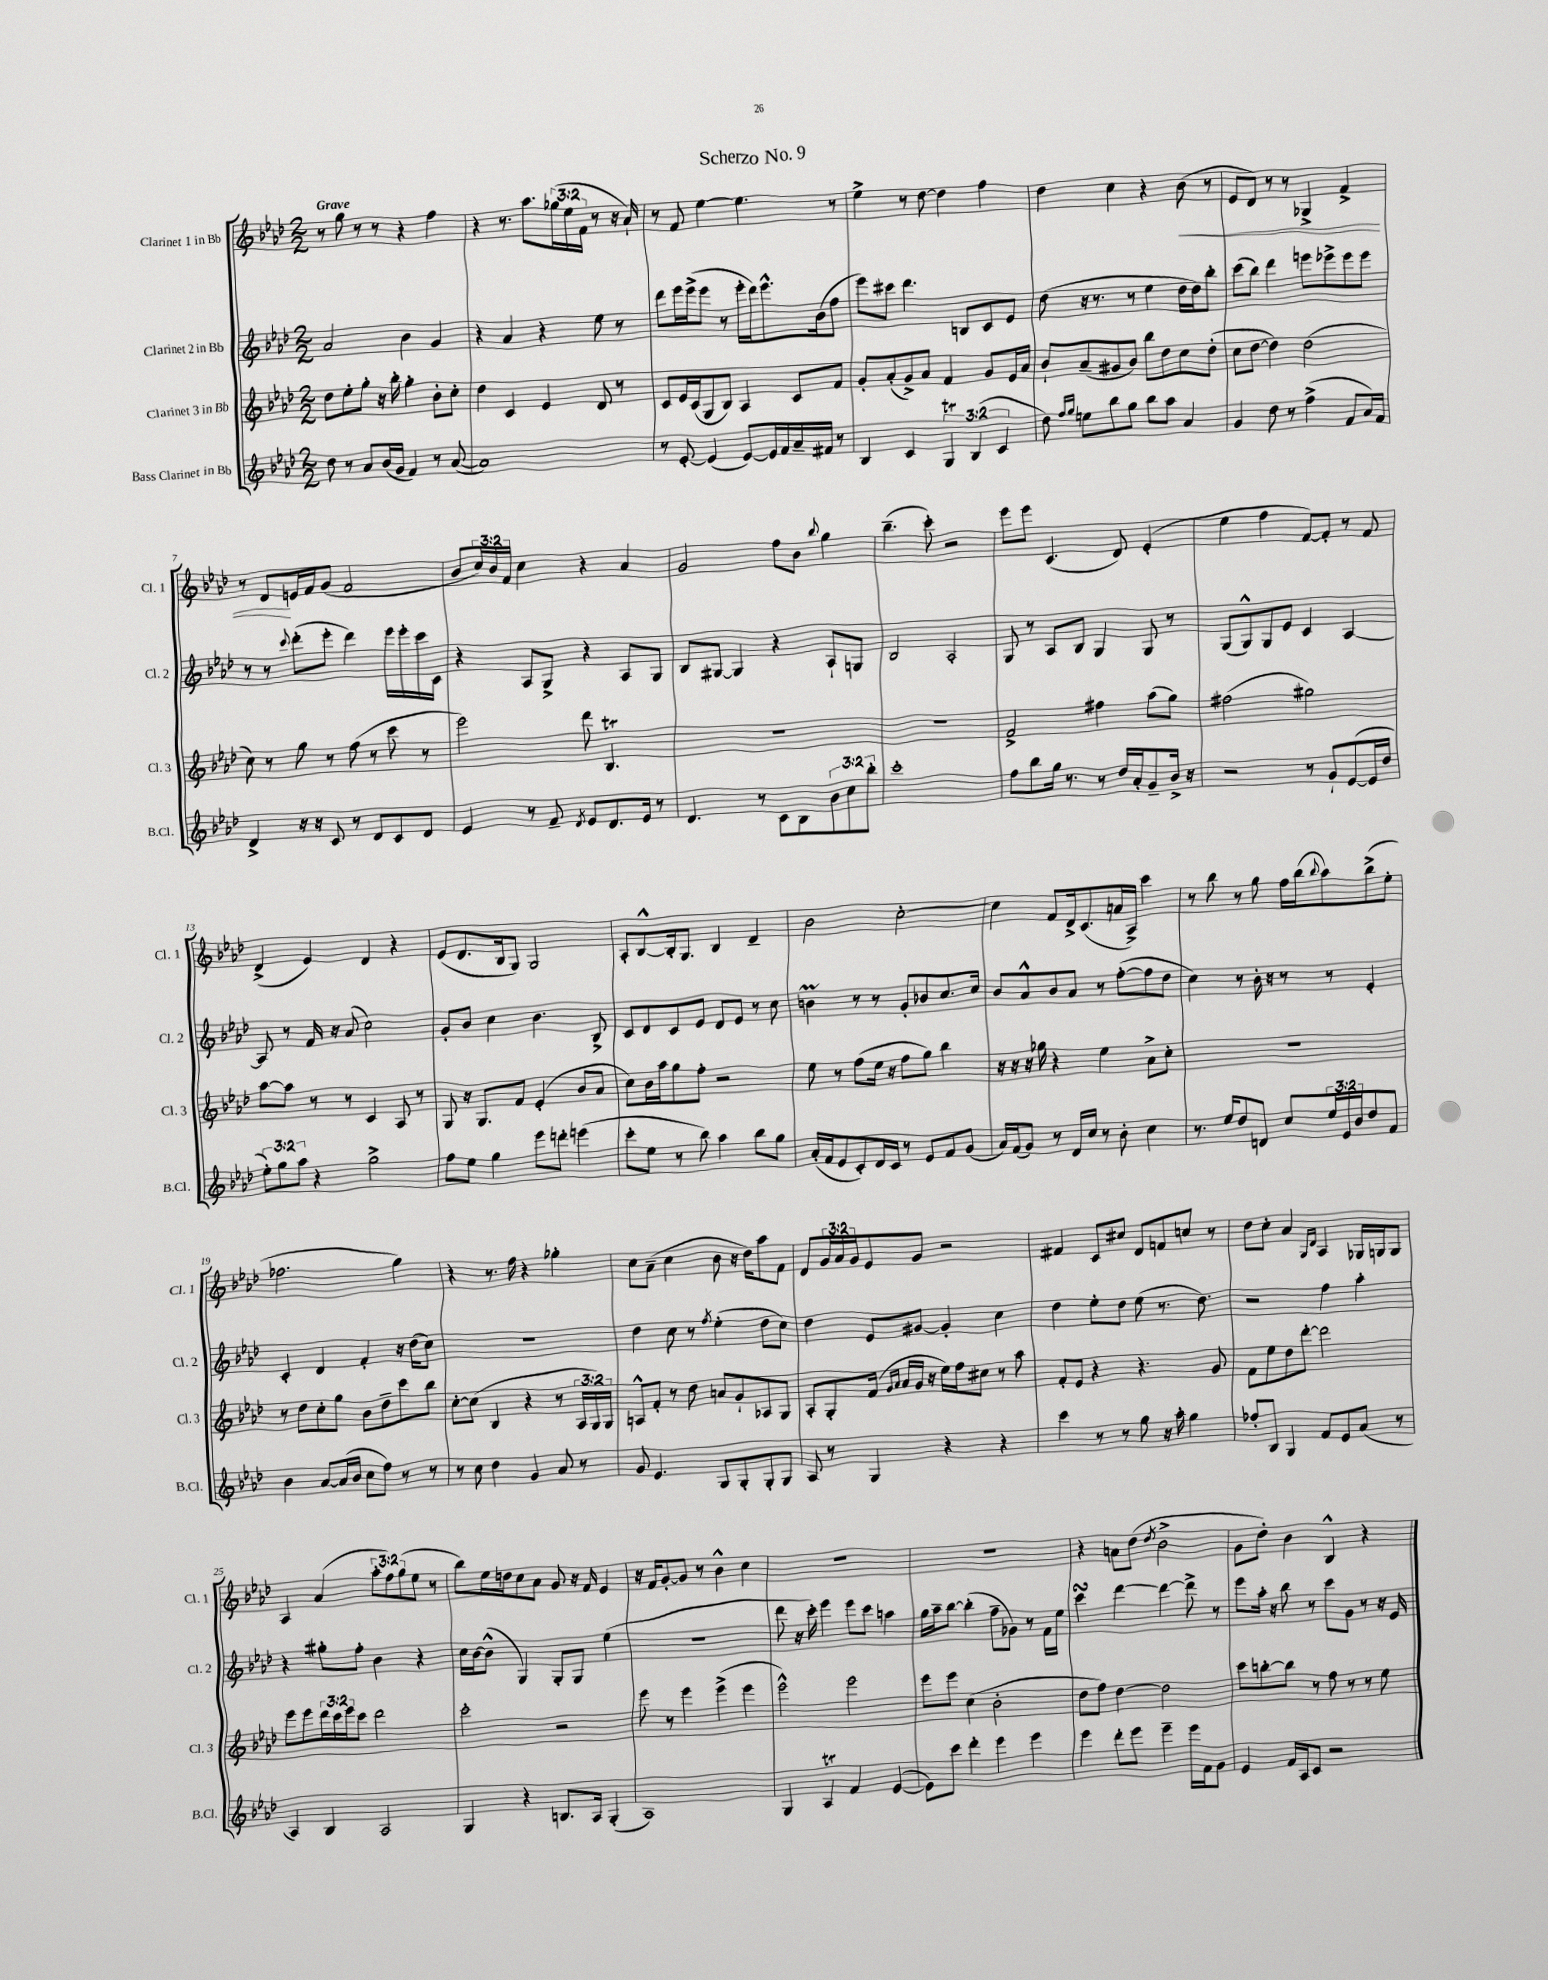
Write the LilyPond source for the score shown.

\header { title = "Scherzo No. 9" }
<<
\new StaffGroup <<
\new Staff = "s0" \with { instrumentName = "Clarinet 1 in Bb" shortInstrumentName = "Cl. 1" } {
    \clef treble \key aes \major \numericTimeSignature \time 2/2 \override Staff.TupletNumber.text = #tuplet-number::calc-fraction-text \tempo "Grave"
    r8 g''8 r8 r8 r4 f''4 |
    r4 r8. aes''8. \tuplet 3/2 { ges''16( ees''16 f'16 } r8 r16 aes'16-!) |
    r8 f'8 ees''4~ ees''4. r8 |
    ees''4-> r8 des''8~ des''4 f''4 |
    des''4 c''4 r4 bes'8\<( r8 |
    ees'8 des'8) r8 r8 ges4-> f'4-> |
    r8 des'8\! e'16 f'16 g'8( f'2 |
    bes'8 \tuplet 3/2 { c''16) bes'16 f'16 } c''4 r4 aes'4 |
    g'2 f''8 bes'8 \appoggiatura { bes''8 } g''4 |
    bes''4.--( c'''8-.) r2 |
    ees'''8 ees'''8 c'4.( des'8) ees'4-.( |
    ees''4 f''4 f'8~) f'8-. r8 f'8 |
    des'4->( ees'4) des'4 r4 |
    ees'8( des'8. bes16 g8) g2 |
    aes8-. bes8~-^ bes16-. g8. bes4 des'4-- |
    bes'2 c''2~-. |
    c''4 f'8 des'16-> c'8.( a'16 aes16->) c'''4 |
    r8 bes''8 r8 g''8 f''16 bes''16( \appoggiatura { bes''8 } aes''8) bes''8->( ees''8-. |
    fes''2. g''4) |
    r4 r8. f''16 r4 ges''4-. |
    c''8 aes'8--( c''4 bes'8 r16 des''16) aes''8 f'8 |
    des'8 \tuplet 3/2 { g'16 aes'16 g'16 } ees'8 g'8 r2 |
    fis'4 c'8 cis''8 des'8 f'8 c''8 r8 |
    des''8 c''8-. aes'4 \grace { g16 des'16 } aes4 ges16 g16 g8 |
    aes4 aes'4( \tuplet 3/2 { aes''8-. f''8) g''8( } ees''8 r8 |
    bes''8) ees''16 d''16 c''8 aes'8 g'8 r16 f'16 ees'4 |
    r16 f'16 g'8~-. g'8 r8 bes'4-^ c''4 |
    R1 |
    R1 |
    r4 a'8 des''8( \acciaccatura { des''8 } bes'2-> |
    g'8 des''8-.) bes'4 bes4-^ r4 \bar "|." |
}
\new Staff = "s1" \with { instrumentName = "Clarinet 2 in Bb" shortInstrumentName = "Cl. 2" } {
    \clef treble \key aes \major \numericTimeSignature \time 2/2
    aes'2 bes'4 g'4 |
    r4 aes'4 r4 ees''8 r8 |
    des'''8 ees'''16 ees'''16->( ees'''8 r8 ees'''16-. des'''16) ees'''8.-^ bes'16( f''8 |
    ees'''8) cis'''8 des'''4. b8 c'8 ees'8 |
    des''8( r16 r8. r8 ees''4 des''16 des''16) bes''8-. |
    c'''8( bes''8) des'''4 e'''8 ees'''8-> ees'''8 ees'''8 |
    r8 r8 \appoggiatura { c'''8 } des'''8-.( ees'''8-. des'''4) ees'''16 ees'''16-. c'''16 c'16 |
    r4 aes8 g8-> r4 aes8 g8 |
    bes8 gis8~ gis4 r4 aes8-! g8 |
    bes2 aes2-. |
    g8 r8 aes8 bes8 g4 g8 r8 |
    g8( g8-^) g8 ees'8 c'4 aes4~ |
    aes8 r8 f'16 r16 aes'8( c''2) |
    g'8-. bes'8 c''4 bes'4. bes8-> |
    c'8 des'8 c'8 ees'8 des'8 ees'8 r8 c''8 |
    b'4\prall r8 r8 g'8-. bes'8 c''8. c''16 |
    bes'8 aes'8-^ bes'8 aes'8 r8 f''8~-.( f''8 des''8 |
    c''4) r8 bes'16-. r16 r8 r8 ees'4-. |
    c'4-. des'4 f'4-. r16 des''16( c''8) |
    r1 |
    des''4 c''8 r8 \acciaccatura { f''8 } ees''4-.( des''8 c''8) |
    des''4 ees'8 gis'8~ gis'4-. c''4 |
    des''4 ees''8-. des''8 ees''8( r8. des''8.) |
    r2 f''4 aes''4-. |
    r4 gis''8-. f''8-. bes'4 r4 |
    c''16 bes'16~ bes'8-^( g4) g8-. g8 ees''4( |
    R1 |
    des'''8 r16 c'''16-.) ees'''4 ees'''8 c'''8 a''4 |
    g''16 aes''16-- bes''8~ bes''4-.( f''8-- ges'8) r8 f'16 ees''16 |
    c'''4\turn des'''4~ des'''4~ des'''8-> r8 |
    ees'''8 aes''16-. r16 bes''8 r8 c'''8 g'8 r8 r16 ees'16 \bar "|." |
}
\new Staff = "s2" \with { instrumentName = "Clarinet 3 in Bb" shortInstrumentName = "Cl. 3" } {
    \clef treble \key aes \major \numericTimeSignature \time 2/2 \override Staff.TupletNumber.text = #tuplet-number::calc-fraction-text
    des''8 ees''8-. g''8-. r16 bes''16-. g''4-. bes'8-. c''8-. |
    des''4 c'4 ees'4 des'8 r8 |
    c'8 ees'16 c'16( g8 bes8) aes4 c'8 f'8 |
    g'8-. aes'8-.( g'8->) aes'8 f'4 g'8 ees'16 aes'16 |
    bes'8-! aes'8--( gis'8 bes'8) bes''8 des''8 c''8 des''8-.( |
    c''8 des''8~ des''4) des''2( |
    c''8) r8 g''8 r8 f''8( r8 c'''8 r8 |
    ees'''2) des'''8 bes4.\trill |
    R1 |
    R1 |
    f'2-> fis''4 aes''8( g''8) |
    fis''2( gis''2) |
    aes''8~ aes''8 r8 r8 c'4 aes8 r8 |
    g8 r16 g8. f'8 ees'4-.( bes'8 aes'8 |
    c''8) bes'16 aes''16 g''8 f''8-. r2 |
    ees''8 r8 f''8( ees''16 r16 f''8 g''8) bes''4 |
    r16 r16 r16 ges''16 r4 ees''4 aes'8-> c''8-. |
    r1 |
    r8 des''8 c''8-. g''8 bes'8 des''8-- c'''8 bes''8 |
    c''8~-. c''8( bes4 r4 r8 \tuplet 3/2 { aes16 g16) g16 } |
    a8-^ f'8-. r8 des''8 a'8 g'8-! aes8 g8 |
    aes8-. g8-. f'16( \grace { g'16 aes'16 } aes'16 g'16 r16 ees''16) f''16 cis''8 r8 aes''8 |
    f'8-. ees'8 r4 r4. g'8 |
    f'8 ees''8 des''8 des'''8~-. des'''2 |
    ees'''8 ees'''8 \tuplet 3/2 { des'''16 c'''16 ees'''16 } c'''8 des'''2 |
    c'''2-. r2 |
    ees'''8 r8 ees'''4 ees'''4->( ees'''4 |
    ees'''2-^) ees'''2 |
    ees'''8 ees'''8 c''4( bes'2-. |
    des''8 f''8) des''4~ des''2 |
    c'''8 b''8~-. b''8 r8 f''8 r8 r8 ees''8 \bar "|." |
}
\new Staff = "s3" \with { instrumentName = "Bass Clarinet in Bb" shortInstrumentName = "B.Cl." } {
    \clef treble \key aes \major \numericTimeSignature \time 2/2 \override Staff.TupletNumber.text = #tuplet-number::calc-fraction-text
    des''8 r8 aes'8 bes'16( g'16 f'4) r8 aes'8~( |
    aes'1) |
    r8 ees'8~-. ees'4( ees'8~) ees'16 f'16 aes'16-- fis'16 r8 |
    bes4 c'4 \tuplet 3/2 { g4\trill bes4( c'4 } |
    des''8) \grace { f''16 g''16 } e''8 bes''8 g''8 bes''8 aes''8 aes'4 |
    g'4 des''8 r8 f''4->( f'8 aes'16) f'16 |
    des'4-> r16 r16 c'8 r8 des'8 c'8 des'8 |
    ees'4 r8 f'8-- \acciaccatura { des'8 } ees'8 des'8. ees'16 r8 |
    des'4. r8 c'8 bes8 \tuplet 3/2 { bes'8 c''8 bes''8-. } |
    c'''1-. |
    f''8 bes''8 g''16 r8. r8 des''16 aes'16-. g'8-- bes'16-> r16 |
    r2 r8 g'8-! ees'8~( ees'16 des''16 |
    \tuplet 3/2 { ees''8-.) g''8 aes''8 } r4 g''2-> |
    f''8 ees''8 g''4 ees'''8 d'''8-. e'''4( |
    c'''8-. ees''8 r8 bes''8) aes''4 bes''8 g''8 |
    aes'16-.( f'16 ees'8 c'8-.) des'16 c'16 r8 ees'8 f'8 g'8( |
    aes'16) f'16( g'8) r8 des'16 c''16 r8 bes'8-. c''4 |
    r8. ees''16 des''8 d'8 c''8 \tuplet 3/2 { ees''16 ees'16 bes'16 } des''8 f'8 |
    bes'4 aes'8~ aes'16( bes'16 c''8 f''8) r8 r8 |
    r8 c''8 des''4 g'4 aes'8 r8 |
    g'8 ees'4. g8 g8-. g8-. g8 |
    aes8 r8 g4 r4 r4 |
    c'''4 r8 r8 g''8 r16 aes''16-. g''4 |
    fes''8-. bes8 g4 f'8 ees'8 aes'8( r8 |
    aes4) bes4 aes2 |
    g4 r4 b8. aes16 g4-.( |
    aes1) |
    g4 aes4\trill f'4 ees'4~( |
    ees'8) c'''8 des'''4-. ees'''4 ees'''4 |
    ees'''4 des'''8-. ees'''8 ees'''4-- ees'''16 f'16 g'8 |
    ees'4 f'16 aes16 c'8 r2 \bar "|." |
}
>>
>>
